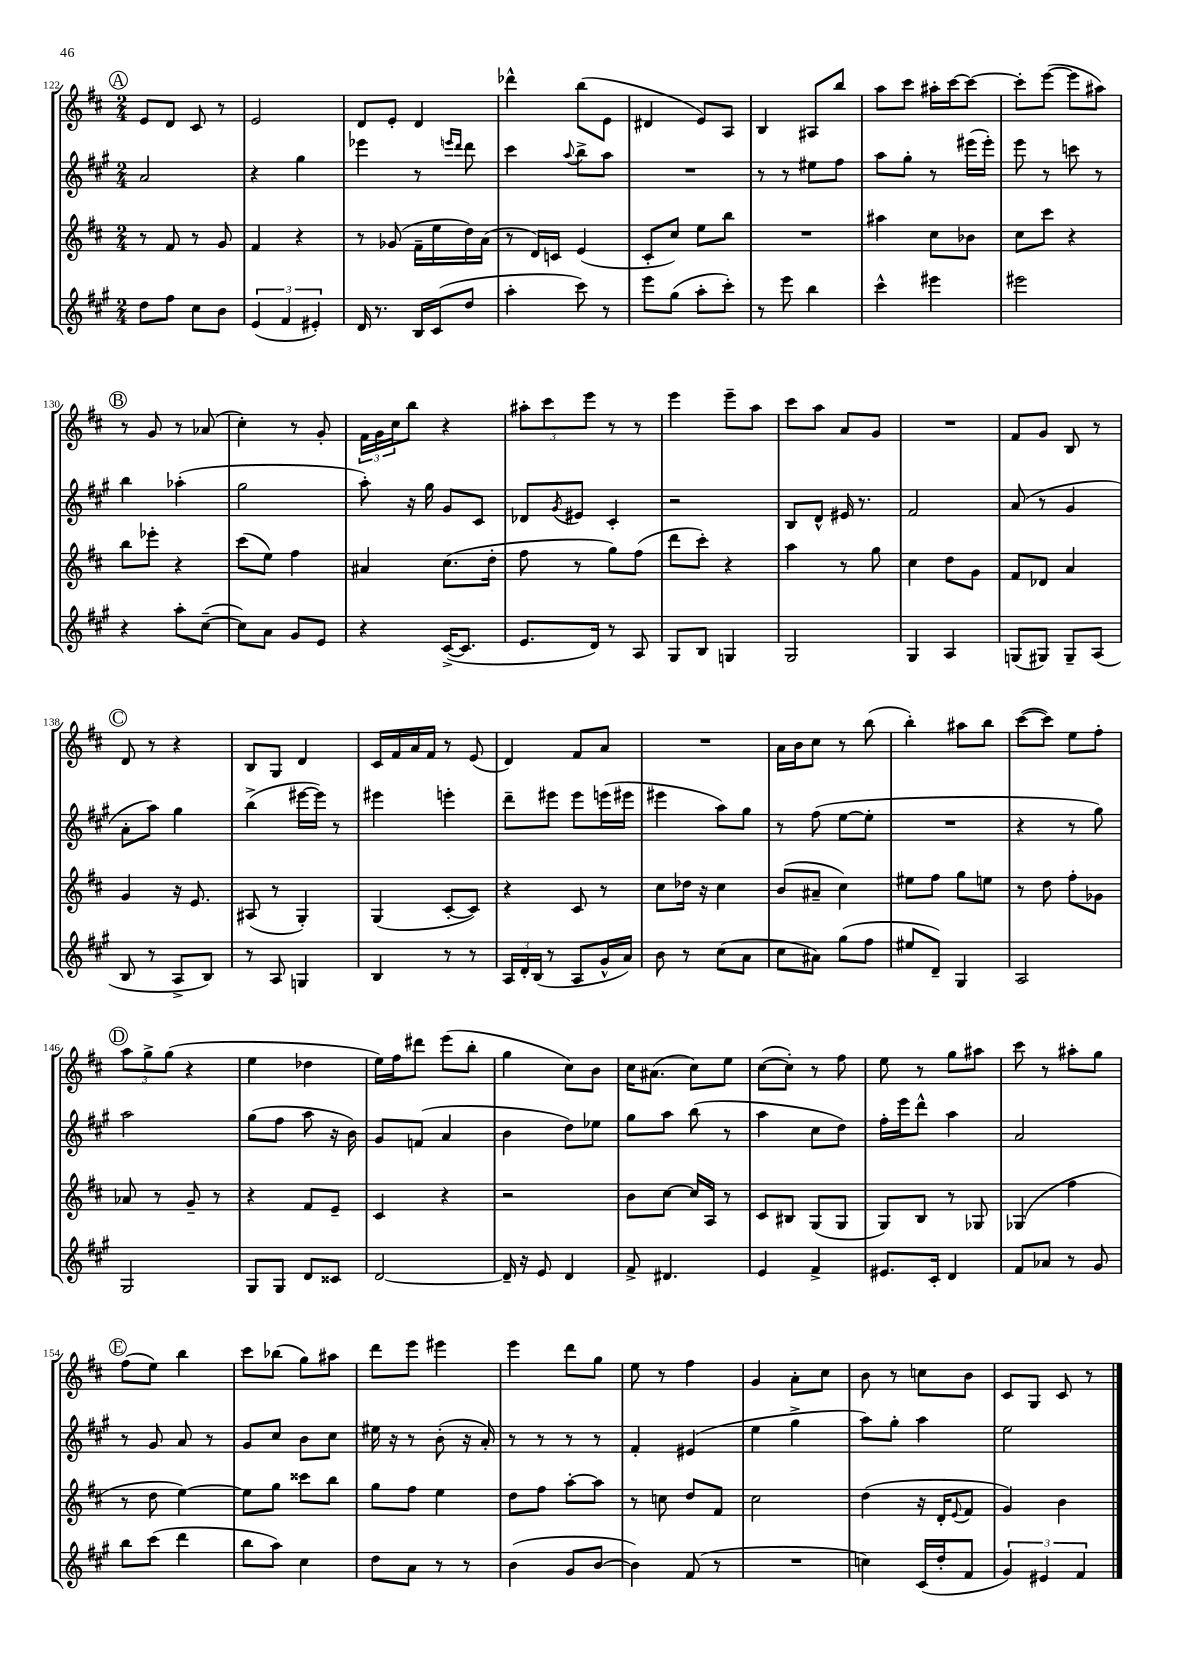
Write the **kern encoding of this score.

**kern	**kern	**kern	**kern
*staff4	*staff3	*staff2	*staff1
*clefG2	*clefG2	*clefG2	*clefG2
*k[f#c#g#]	*k[f#c#]	*k[f#c#g#]	*k[f#c#]
*M2/4	*M2/4	*M2/4	*M2/4
8dd	8r	2a	8e
8ff#	8f#	.	8d
8cc#	8r	.	8c#
8b	8g	.	8r
=	=	=	=
(6e	4f#	4r	2e
6f#	.	.	.
.	4r	4gg#	.
6e#')	.	.	.
=	=	=	=
16d	8r	4eee-	8d
8.r	.	.	.
.	(8g-	.	8e'
16B	16f#~	8r	4d
(16c#	16ee	.	.
.	.	16qqeee	.
.	.	16qqddd	.
8dd	16dd)	8ddd	.
.	(16a	.	.
=	=	=	=
4aa'	8r	4ccc#	4ddd-^^
.	16d)	.	.
.	16c	.	.
.	.	8qqaa	.
8ccc#)	(4e	8bb^	(8bb
8r	.	8aa	8e
=	=	=	=
8eee	8c#'	2r	4d#
(8gg#	8cc#)	.	.
8aa'	8ee	.	8e)
8ccc#')	8bb	.	8A
=	=	=	=
8r	2r	8r	4B
8eee	.	8r	.
4bb	.	8ee#	8A#
.	.	8ff#	8bb
=	=	=	=
4ccc#^^	4aa#	8aa	8aa
.	.	8gg#'	8ccc#
4eee#	8cc#	8r	16aa#'
.	.	.	[16ccc#
.	8b-	(16eee#	8ccc#_
.	.	16eee#')	.
=	=	=	=
2eee#	8cc#	8eee	8ccc#']
.	8ccc#	8r	([8eee
.	4r	8ccc	8eee]
.	.	8r	8aa#)
=	=	=	=
4r	8bb	4bb	8r
.	8eee-'	.	8g
8aa'	4r	(4aa-'	8r
([8cc#~	.	.	(8a-
=	=	=	=
8cc#])	(8ccc#	2gg#	4cc#')
8a	8ee)	.	.
8g#	4ff#	.	8r
8e	.	.	8g'
=	=	=	=
4r	4a#	8aa')	24f#
.	.	.	24g
.	.	.	24cc#
.	.	16r	8bb
.	.	16gg#	.
([16c#^	(8.cc#	8g#	4r
8.c#]	.	.	.
.	.	8c#	.
.	16dd'	.	.
=	=	=	=
8.e	8ff#	8d-	12aa#'
.	.	.	12ccc#
.	.	8qg#	.
.	8r	8e#	.
.	.	.	12eee
16d)	.	.	.
8r	8gg)	4c#'	8r
8A	(8ff#	.	8r
=	=	=	=
8G#	8ddd	2r	4eee
8B	8ccc#')	.	.
4G	4r	.	8eee~
.	.	.	8aa
=	=	=	=
2G#	4aa	8B	8ccc#
.	.	8d^^	8aa
.	8r	16e#	8a
.	.	8.r	.
.	8gg	.	8g
=	=	=	=
4G#	4cc#	2f#	2r
4A	8dd	.	.
.	8g	.	.
=	=	=	=
(8G	8f#	(8a	8f#
8G#)	8d-	8r	8g
8G#~	4a	4g#	8B
(8A	.	.	8r
=	=	=	=
8B	4g	8a'	8d
8r	.	8aa)	8r
8A^	16r	4gg#	4r
.	8.e	.	.
8B)	.	.	.
=	=	=	=
8r	(8A#	(4bb^	8B
8A	8r	.	8G
4G	4G')	[16eee#	4d
.	.	16eee#])	.
.	.	8r	.
=	=	=	=
4B	(4G	4eee#	16c#
.	.	.	16f#
.	.	.	16a
.	.	.	16f#
8r	[8c#'	4eee'	8r
8r	8c#])	.	(8e
=	=	=	=
24A	4r	8ddd~	4d)
24d'	.	.	.
(24B	.	.	.
8r	.	8eee#	.
8A	8c#	8eee#	8f#
16g#^^	8r	(16eee	8a
16a)	.	16eee#	.
=	=	=	=
8b	8cc#	4eee#	2r
8r	16dd-	.	.
.	16r	.	.
(8cc#	4cc#	8aa)	.
8a	.	8gg#	.
=	=	=	=
8cc#	(8b	8r	16a
.	.	.	16b
8a#)	8a#~	(8ff#	8cc#
(8gg#	4cc#)	[8ee	8r
8ff#	.	8ee']	(8bb
=	=	=	=
8ee#	8ee#	2r	4bb')
8d~)	8ff#	.	.
4G#	8gg	.	8aa#
.	8ee	.	8bb
=	=	=	=
2A	8r	4r	([8ccc#
.	8dd	.	8ccc#])
.	8ff#'	8r	8ee
.	8g-	8gg#)	8ff#'
=	=	=	=
2G#	8a-	2aa	12aa
.	.	.	12gg^
.	8r	.	.
.	.	.	(12gg
.	8g~	.	4r
.	8r	.	.
=	=	=	=
8G#	4r	(8gg#	4ee
8G#	.	8ff#	.
8d	8f#	8aa	4dd-
8c##	8e~	16r	.
.	.	16b)	.
=	=	=	=
[2d	4c#	8g#	16ee)
.	.	.	16ff#
.	.	(8f	8ddd#
.	4r	4a	(8eee
.	.	.	8bb'
=	=	=	=
16d~]	2r	4b	4gg
16r	.	.	.
8e	.	.	.
4d	.	8dd)	8cc#)
.	.	8ee-	8b
=	=	=	=
8f#^	8b	8gg#	16cc#
.	.	.	(8.a#
4.d#	[8cc#	8aa	.
.	16cc#]	(8bb	8cc#)
.	16A	.	.
.	8r	8r	8ee
=	=	=	=
4e	8c#	4aa	([8cc#
.	8B#	.	8cc#'])
4f#^	(8G	8cc#	8r
.	8G	8dd)	8ff#
=	=	=	=
8.e#	8G)	16ff#'	8ee
.	.	16eee	.
.	8B	8ddd^^	8r
16c#'	.	.	.
4d	8r	4aa	8gg
.	8G-	.	8aa#
=	=	=	=
8f#	(4G-	2a	8ccc#
8a-	.	.	8r
8r	4ff#	.	8aa#'
8g#	.	.	8gg
=	=	=	=
8bb	8r	8r	(8ff#
(8ccc#	8dd	8g#	8ee)
4ddd	[4ee)	8a	4bb
.	.	8r	.
=	=	=	=
8bb	8ee]	8g#	8ccc#
8aa)	8gg	8cc#	(8bb-
4cc#	8ccc##	8b	8gg)
.	8bb	8cc#	8aa#
=	=	=	=
8dd	8gg	16ee#	8ddd
.	.	16r	.
8a	8ff#	8r	8eee
8r	4ee	(8b'	4eee#
8r	.	16r	.
.	.	16a')	.
=	=	=	=
(4b	8dd	8r	4eee
.	8ff#	8r	.
8g#	[8aa'	8r	8ddd
[8b	8aa]	8r	8gg
=	=	=	=
4b])	8r	4f#'	8ee
.	8cc	.	8r
(8f#	8dd	(4e#	4ff#
8r	8f#	.	.
=	=	=	=
2r	2cc#	4ee	4g
.	.	4gg#^	8a'
.	.	.	8cc#
=	=	=	=
4cc)	(4dd	8aa)	8b
.	.	8gg#'	8r
(16c#	16r	4aa	8cc
16dd'	16d'	.	.
.	8qqe	.	.
8f#	8f#	.	8b
=	=	=	=
6g#)	4g)	2ee	8c#
.	.	.	8G
6e#	.	.	.
.	4b	.	8c#
6f#	.	.	.
.	.	.	8r
==	==	==	==
*-	*-	*-	*-
